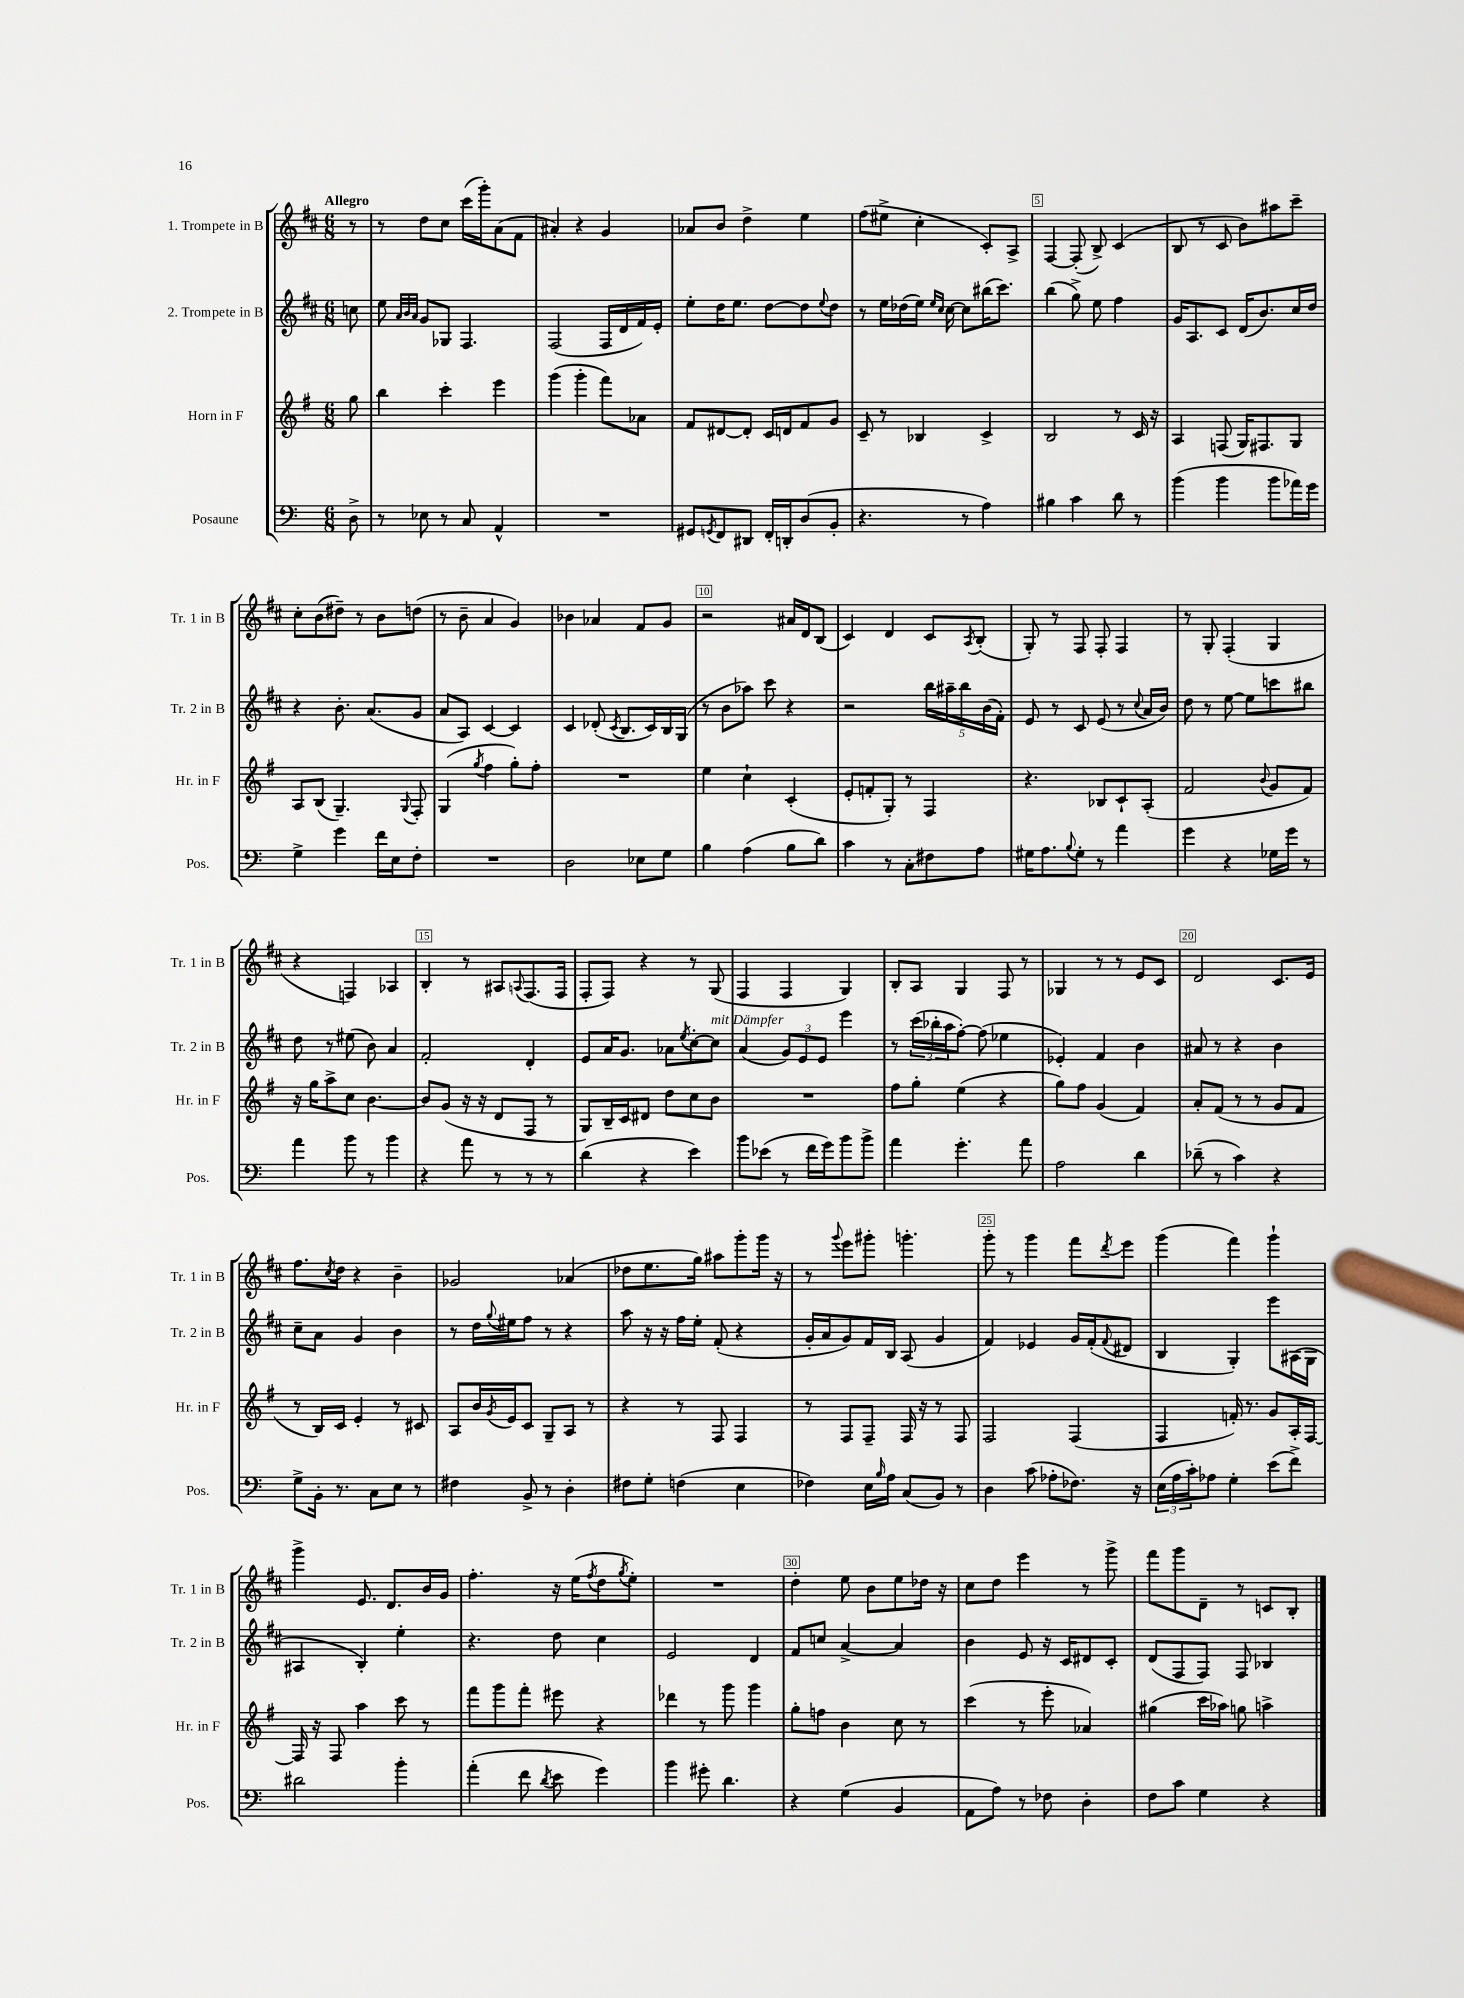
<<
\new StaffGroup <<
\new Staff = "s0" \with { instrumentName = "1. Trompete in B" shortInstrumentName = "Tr. 1 in B" } {
    \clef treble \key d \major \numericTimeSignature \time 6/8 \partial 8 \tempo "Allegro"
    r8 |
    r8 d''8 cis''8 cis'''16( g'''16-.) a'8( fis'8 |
    ais'4-.) r4 g'4 |
    aes'8 b'8 d''4-> e''4 |
    fis''8( eis''8-> cis''4-. cis'8-.) a8-> |
    fis4~ fis8-.( b8->) cis'4( |
    b8 r8 cis'8 b'8) ais''8 cis'''8-- |
    cis''8-. b'8( dis''8--) r8 b'8 d''8( |
    r8 b'8-- a'4 g'4) |
    bes'4 aes'4 fis'8 g'8 |
    r2 ais'16 d'16 b8( |
    cis'4) d'4 cis'8 \acciaccatura { a8 } b8-.( |
    g8-.) r8 fis8 fis8-. fis4 |
    r8 g8-. fis4-.( g4 |
    r4 f4) aes4 |
    b4-. r8 ais8 \appoggiatura { a8 } fis8.( fis16 |
    fis8-. fis8) r4 r8 g8( |
    fis4 fis4 g4) |
    b8-. a8 g4 fis8 r8 |
    ges4 r8 r8 e'8 cis'8 |
    d'2 cis'8. e'16 |
    fis''8. \acciaccatura { cis''8 } d''16 r4 b'4-- |
    ges'2 aes'4( |
    des''8 e''8. g''16) ais''8 g'''8-. g'''16 r16 |
    r8 \appoggiatura { g'''8 } e'''8 gis'''8-. g'''4.-. |
    g'''8-. r8 g'''4 fis'''8 \acciaccatura { d'''8 } e'''8 |
    g'''4( fis'''4) g'''4-! |
    g'''4-> e'8. d'8. b'16 g'16 |
    fis''4.-. r16 e''16( \acciaccatura { fis''8 } d''8 \acciaccatura { g''8 } e''8-.) |
    R2. |
    d''4-. e''8 b'8 e''8 des''16 r16 |
    cis''8 d''8 e'''4 r8 g'''8-> |
    fis'''8 g'''8 d'8-- r8 c'8 b8-. \bar "|." |
}
\new Staff = "s1" \with { instrumentName = "2. Trompete in B" shortInstrumentName = "Tr. 2 in B" } {
    \clef treble \key d \major \numericTimeSignature \time 6/8 \partial 8
    c''8 |
    e''8 \grace { a'32 b'32 a'32 } g'8 ges8 fis4. |
    fis2( fis16 d'16 fis'16) e'16-. |
    e''8-. d''16 e''8. d''8~ d''8 \appoggiatura { e''8 } d''8 |
    r8 e''16 des''16( e''16) \grace { e''16 cis''16 } cis''16~ cis''8 bis''16( cis'''8.) |
    b''4( g''8->) e''8 fis''4 |
    g'16 a8. cis'8 d'16( b'8.) cis''16 d''16 |
    r4 b'8.-. a'8.( g'8 |
    a'8 a8) cis'4~ cis'4 |
    cis'4 des'8-.( \acciaccatura { cis'8 } b8. cis'16) b16 g16( |
    r8 b'8 aes''8) cis'''8 r4 |
    r2 \tuplet 5/4 { b''16 ais''16-- b''16 b'16( fis'16-.) } |
    e'8 r8 cis'8 e'8( r8 \appoggiatura { cis''8 } a'16 b'16) |
    d''8 r8 e''8~ e''8 c'''8 bis''8 |
    d''8 r8 eis''8( b'8) a'4 |
    fis'2-. d'4-. |
    e'8 a'16 g'8. aes'8 \acciaccatura { e''8 } cis''8~-. cis''8^\markup { \italic "mit Dämpfer" } |
    a'4( \tuplet 3/2 { g'8) e'8 e'8 } e'''4 |
    r8 \tuplet 3/2 { cis'''16( bes''16-. a''16 } fis''8~-.) fis''8( ees''4 |
    ees'4-.) fis'4 b'4 |
    ais'8 r8 r4 b'4 |
    cis''8-- a'8 g'4 b'4 |
    r8 d''16 \appoggiatura { g''8 } eis''16 fis''8 r8 r4 |
    a''8 r16 r16 fis''16 e''16-. fis'8-.( r4 |
    g'16-. a'16 g'8) fis'16 b16 a8( g'4 |
    fis'4) ees'4 g'16 fis'16-.( \appoggiatura { fis'8 } dis'8 |
    b4 g4-.) e'''8 ais16( g16 |
    ais4 b4-.) e''4-. |
    r4. d''8 cis''4 |
    e'2 d'4 |
    fis'8 c''8 a'4~-> a'4 |
    b'4 e'8 r16 cis'16 dis'8 cis'8-. |
    d'8( fis8 fis8) fis8 bes4 \bar "|." |
}
\new Staff = "s2" \with { instrumentName = "Horn in F" shortInstrumentName = "Hr. in F" } {
    \clef treble \key g \major \numericTimeSignature \time 6/8 \partial 8
    g''8 |
    b''4 c'''4-. e'''4 |
    g'''4( g'''4-. fis'''8) aes'8 |
    fis'8 dis'8~ dis'8-. c'16 d'16 fis'8 g'8 |
    c'8-- r8 bes4 c'4-> |
    b2 r8 c'16 r16 |
    a4 f8( g16) fis8. g8 |
    a8 b8( g4.--) \appoggiatura { g8 } fis8-. |
    g4( \acciaccatura { g''8 } fis''4 g''8-.) fis''8-. |
    R2. |
    e''4 c''4-! c'4-.( |
    e'8-. f'8-. g8-.) r8 fis4 |
    r4. bes8 c'8-! a8-.( |
    fis'2 \appoggiatura { b'8 } g'8 fis'8) |
    r16 g''16 a''8-> c''8 b'4.~ |
    b'8 g'8( r16 r16 d'8 fis8 r8 |
    g8) b16-- c'16 dis'8 d''8 c''8 b'8 |
    R2. |
    fis''8 g''8-. e''4( r4 |
    g''8) fis''8 g'4( fis'4) |
    a'8-. fis'8( r8 r8 g'8 fis'8 |
    r8 b16) c'16 e'4-. r8 cis'8 |
    a8 b'16 \acciaccatura { g'8 } e'16 c'8 g8-- a8 r8 |
    r4 r8 fis8 fis4 |
    r8 fis8 fis8-- fis16 r16 r8 fis8 |
    fis2 fis4( |
    fis4 f'16-.) r8. g'8 a16-. fis16~ |
    fis16 r16 fis8 a''4 c'''8 r8 |
    fis'''8 g'''8 fis'''8-. eis'''8 r4 |
    des'''4 r8 g'''8 g'''4 |
    g''8-. f''8 b'4 c''8 r8 |
    c'''4( r8 e'''8-. aes'4) |
    gis''4( c'''16 aes''16) g''8 a''4-> \bar "|." |
}
\new Staff = "s3" \with { instrumentName = "Posaune" shortInstrumentName = "Pos." } {
    \clef bass \key c \major \numericTimeSignature \time 6/8 \partial 8
    d8-> |
    r8 ees8 r8 c8 a,4-^ |
    R2. |
    gis,8 \acciaccatura { g,8 } f,8 dis,8 f,16-. d,16-. d8( b,8-. |
    r4. r8 a4) |
    bis4 c'4 d'8 r8 |
    b'4( b'4 b'8 aes'16) g'16 |
    g4-> g'4 f'16 e16 f8-. |
    R2. |
    d2 ees8 g8 |
    b4 a4( b8 d'8) |
    c'4 r8 c8-. fis8 a8 |
    gis16 a8. \appoggiatura { b8 } gis8-. r8 a'4 |
    g'4 r4 ges16 g'16 r8 |
    a'4 b'8 r8 b'4 |
    r4 a'8 r8 r8 r8 |
    d'4( r4 e'4) |
    b'8 ees'8( r8 f'16 g'16) b'8 b'8-> |
    a'4 g'4.-. a'8 |
    a2 d'4 |
    des'8--( r8 c'4) r4 |
    g8-> b,16-. r8. c8 e8 r8 |
    fis4 b,8-> r8 d4-. |
    fis8 g8-. f4( e4 |
    fes4) e16 \grace { b16 } a16 c8( b,8) r8 |
    d4 c'8( aes8-. fes8.) r16 |
    \tuplet 3/2 { e16( a16 c'16-.) } aes8 g4-. e'8( f'8->) |
    dis'2 b'4-. |
    a'4-.( f'8 \acciaccatura { d'8 } e'8 g'4) |
    b'4 gis'8-. d'4. |
    r4 g4( b,4 |
    a,8 a8) r8 fes8 d4-. |
    f8 c'8 g4 r4 \bar "|." |
}
>>
>>
\layout { \context { \Score \override BarNumber.break-visibility = ##(#f #t #t) barNumberVisibility = #(every-nth-bar-number-visible 5) \override BarNumber.stencil = #(make-stencil-boxer 0.1 0.3 ly:text-interface::print) } }
